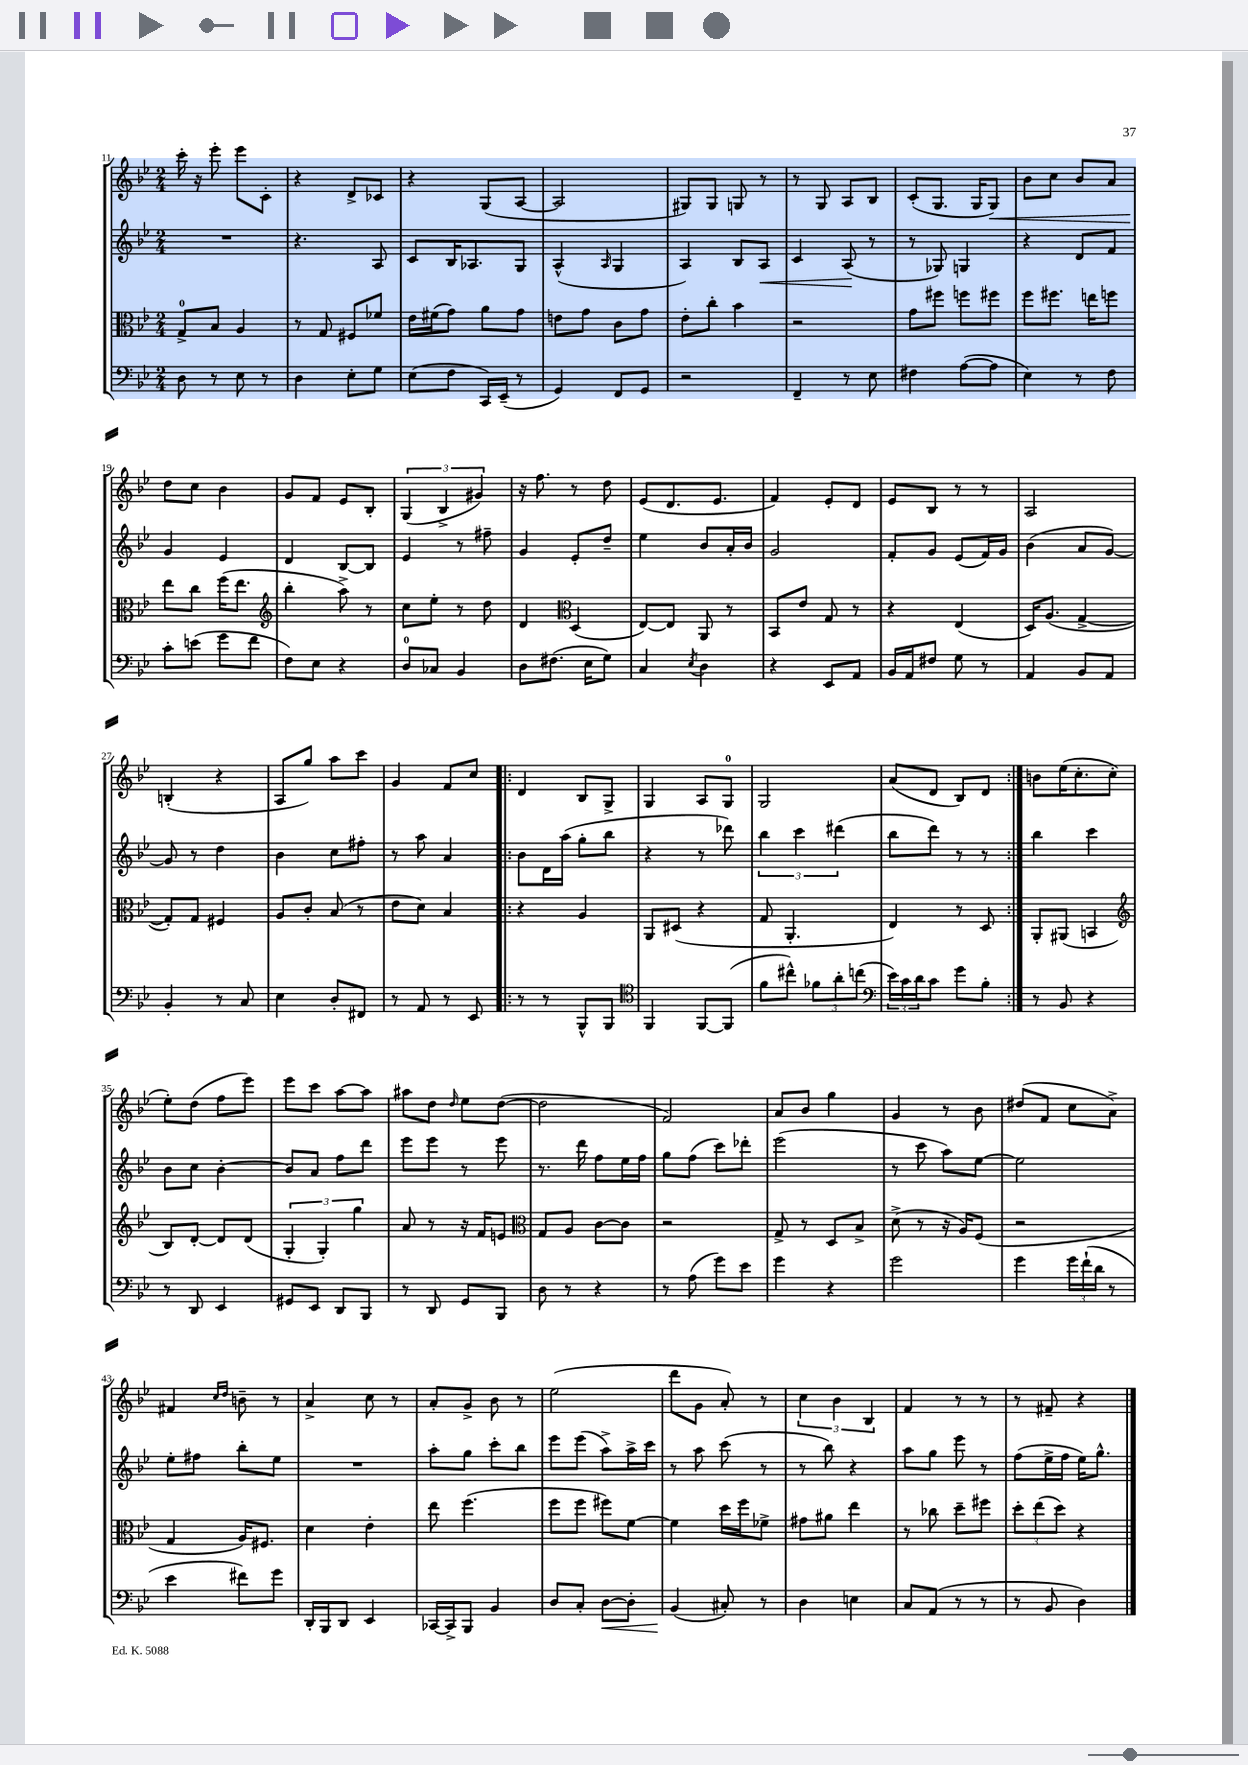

**kern	**dynam	**kern	**kern	**dynam	**kern	**dynam
*part4	*part4	*part3	*part2	*part2	*part1	*part1
*staff4	*staff4	*staff3	*staff2	*staff2	*staff1	*staff1
*clefF4	*	*clefC3	*clefG2	*	*clefG2	*
*k[b-e-]	*	*k[b-e-]	*k[b-e-]	*	*k[b-e-]	*
*M2/4	*	*M2/4	*M2/4	*	*M2/4	*
=11	=11	=11	=11	=11	=11	=11
8D\	.	8G^/L	2r	.	16ccc'\	.
.	.	.	.	.	16r	.
8r	.	8B-/J	.	.	8eee-'\	.
8E-\	.	4A/	.	.	8eee-\L	.
8r	.	.	.	.	8c'\J	.
=12	=12	=12	=12	=12	=12	=12
4D\	.	8r	4.r	.	4r	.
.	.	8G/	.	.	.	.
8E-'\L	.	8F#X/L	.	.	8d^/L	.
8G\J	.	8f-X/J	8A/	.	8c-X/J	.
=13	=13	=13	=13	=13	=13	=13
(8E-\L	.	16e-\LL	8c/L	.	4r	.
.	.	(16f#X\J	.	.	.	.
8F\J	.	8g\J)	16B-/K	.	.	.
.	.	.	8.A-X/	.	.	.
16CC/LL)	.	8a\L	.	.	(8G/L	.
(16EE-~/JJ	.	.	.	.	.	.
8r	.	8g\J	8G/J	.	[8A/J	.
=14	=14	=14	=14	=14	=14	=14
4GG/)	.	8en\L	(4A^^/	.	2A/]	.
.	.	8g\J	.	.	.	.
.	.	.	16qqA/	.	.	.
8FF/L	.	8c\L	4G/	.	.	.
8GG/J	.	8g\J	.	.	.	.
=15	=15	=15	=15	=15	=15	=15
2r	.	8e-'\L	4A/)	.	8G#X/L)	.
.	.	8cc'\J	.	.	8G#/J	.
.	.	4b-\	8B-/L	.	8Gn/	.
!	!	!	!	!LO:HP:b	!	!
.	.	.	8A/J	<	8r	.
=16	=16	=16	=16	=16	=16	=16
4FF~/	.	2r	4c/	.	8r	.
.	.	.	.	.	8G/	.
8r	.	.	(8A/	.	8A/L	.
8E-\	.	.	8r	[	8B-/J	.
=17	=17	=17	=17	=17	=17	=17
4F#X\	.	8g\L	8r	.	(8c'/L	.
.	.	8ff#X\J	8G-X/)	.	8.G/J	.
([8A\L	.	8ffn\L	4Gn/	.	.	.
.	.	.	.	.	16G/KL	.
!	!	!	!	!	!	!LO:HP:b
8A\J]	.	8ff#X\J	.	.	8G/J)	<
=18	=18	=18	=18	=18	=18	=18
4E-\)	.	8ff\L	4r	.	8b-\L	.
.	.	8.ff#X\J	.	.	8cc\J	.
8r	.	.	8d/L	.	8b-/L	.
.	.	16een\KL	.	.	.	.
8F\	.	8ffn\J	8f/J	.	8a/J	.
!!LO:LB:g=z
=19	=19	=19	=19	=19	=19	=19
8c'\L	.	8ee-\L	4g/	.	8dd\L	.
(8en\J	.	8cc\J	.	.	8cc\J	[
8g\L	.	(16ff\KL	4e-/	.	4b-\	.
.	.	8.ee-\J	.	.	.	.
8f\J	.	.	.	.	.	.
=20	=20	=20	=20	=20	=20	=20
*	*	*clefG2	*	*	*	*
8F\L)	.	4bb-'\	4d/	.	8g/L	.
8E-\J	.	.	.	.	8f/J	.
4r	.	8aa^\)	[8B-/L	.	8e-/L	.
.	.	8r	8B-/J]	.	8B-'/J	.
=21	=21	=21	=21	=21	=21	=21
8D/L	.	8cc\L	4e-/	.	(6G/	.
8C-X/J	.	8ee-'\J	.	.	.	.
.	.	.	.	.	6B-^/	.
4BB-/	.	8r	8r	.	.	.
.	.	.	.	.	6g#X/)	.
.	.	8dd\	8ff#X~\	.	.	.
=22	=22	=22	=22	=22	=22	=22
8D\L	.	4d/	4g/	.	16r	.
.	.	.	.	.	8.ff\	.
(8.F#X\J	.	.	.	.	.	.
*	*	*clefC3	*	*	*	*
.	.	(4D/	8e-'/L	.	8r	.
16E-\KL	.	.	.	.	.	.
8G\J)	.	.	8dd~/J	.	8dd\	.
=23	=23	=23	=23	=23	=23	=23
4C/	.	[8E-/L)	4ee-\	.	(8e-/L	.
.	.	8E-/J]	.	.	8.d/	.
8qE-/	.	.	.	.	.	.
4D\	.	8AA/	8b-/L	.	.	.
.	.	.	.	.	8.e-/J	.
.	.	8r	16a'/L	.	.	.
.	.	.	16b-/JJ	.	.	.
=24	=24	=24	=24	=24	=24	=24
4r	.	8BB-/L	2g/	.	4f/)	.
.	.	8e-/J	.	.	.	.
8EE-/L	.	8G/	.	.	8e-'/L	.
8AA/J	.	8r	.	.	8d/J	.
=25	=25	=25	=25	=25	=25	=25
16BB-/LL	.	4r	8f'/L	.	8e-/L	.
16AA/J	.	.	.	.	.	.
8F#X/J	.	.	8g/J	.	8B-/J	.
8G\	.	(4E-/	(8e-/L	.	8r	.
8r	.	.	16f/L)	.	8r	.
.	.	.	16g/JJ	.	.	.
=26	=26	=26	=26	=26	=26	=26
4AA/	.	16D/KL)	(4b-\	.	2A/	.
.	.	(8.A/J	.	.	.	.
8BB-/L	.	[4G^/	8a/L	.	.	.
8AA/J	.	.	[8g/J)	.	.	.
!!LO:LB:g=z
=27	=27	=27	=27	=27	=27	=27
4BB-'/	.	8G'/L])	8g/]	.	(4Bn'/	.
.	.	8G/J	8r	.	.	.
8r	.	4F#X/	4dd\	.	4r	.
8C/	.	.	.	.	.	.
=28	=28	=28	=28	=28	=28	=28
4E-\	.	8A/L	4b-\	.	8A/L	.
.	.	8c'/J	.	.	8gg/J)	.
8D'/L	.	(8B-/	8cc\L	.	8aa\L	.
8FF#X/J	.	8r	8ff#X'\J	.	8ccc\J	.
=29	=29	=29	=29	=29	=29	=29
8r	.	8e-\L	8r	.	4g/	.
8AA/	.	8d\J)	8aa\	.	.	.
8r	.	4B-/	4a/	.	8f/L	.
8EE-/	.	.	.	.	8cc/J	.
=30!|:	=30!|:	=30!|:	=30!|:	=30!|:	=30!|:	=30!|:
8r	.	4r	8b-\L	.	4d/	.
8r	.	.	16d\L	.	.	.
.	.	.	(16aa\JJ	.	.	.
8BBB-^^/L	.	4A/	8gg'\L	.	8B-/L	.
8BBB-/J	.	.	8bb-\J	.	8G^/J	.
=31	=31	=31	=31	=31	=31	=31
*clefC4	*	*	*	*	*	*
4FF/	.	8AA/L	4r	.	4G/	.
.	.	(8D#X/J	.	.	.	.
[8FF/L	.	4r	8r	.	8A/L	.
(8FF/J]	.	.	8ddd-X\)	.	8G/J	.
=32	=32	=32	=32	=32	=32	=32
8f\L	.	8G/	6bb-\	.	2G/	.
8cc#X^^\J)	.	4.AA'/	.	.	.	.
.	.	.	6ccc\	.	.	.
12f-X\L	.	.	.	.	.	.
12a'\	.	.	(6ddd#X\	.	.	.
(12ccn\J	.	.	.	.	.	.
=33	=33	=33	=33	=33	=33	=33
*clefF4	*	*	*	*	*	*
24e-\LL)	.	4E-/)	8bb-\L	.	(8a/L	.
24c\	.	.	.	.	.	.
24d\J	.	.	.	.	.	.
8c\J	.	.	8ddd\J)	.	8d/J	.
8g\L	.	8r	8r	.	8B-/L)	.
8B-'\J	.	8D/	8r	.	8d/J	.
=34:|!	=34:|!	=34:|!	=34:|!	=34:|!	=34:|!	=34:|!
8r	.	8AA'/L	4bb-\	.	8bn\L	.
8BB-/	.	(8AA#X/J	.	.	(16ee-\K	.
.	.	.	.	.	8.cc'\	.
4r	.	4BBn/	4ccc\	.	.	.
.	.	.	.	.	8cc'\J	.
!!LO:LB:g=z
=35	=35	=35	=35	=35	=35	=35
*	*	*clefG2	*	*	*	*
8r	.	8B-/L)	8b-\L	.	8ee-'\L)	.
8DD/	.	[8d'/J	8cc\J	.	(8dd\J	.
4EE-/	.	8d/L]	[4b-'\	.	8ff\L	.
.	.	(8d/J	.	.	8eee-\J)	.
=36	=36	=36	=36	=36	=36	=36
8GG#X/L	.	6G'/	8b-/L]	.	8eee-\L	.
8EE-/J	.	.	8a/J	.	8ccc\J	.
.	.	6G'/)	.	.	.	.
8DD/L	.	.	8ff\L	.	[8aa\L	.
.	.	6gg\	.	.	.	.
8BBB-/J	.	.	8ddd\J	.	8aa\J]	.
=37	=37	=37	=37	=37	=37	=37
8r	.	8a/	8eee-\L	.	8aa#X\L	.
8DD/	.	8r	8eee-\J	.	8dd\J	.
.	.	.	.	.	16qqdd/	.
8GG/L	.	16r	8r	.	8ee-\L	.
.	.	16f/KL	.	.	.	.
8BBB-/J	.	8en/J	8eee-\	.	([8dd\J	.
=38	=38	=38	=38	=38	=38	=38
*	*	*clefC3	*	*	*	*
8D\	.	8G/L	8.r	.	2dd\]	.
8r	.	8A/J	.	.	.	.
.	.	.	16ddd\	.	.	.
4r	.	[8c\L	8ff\L	.	.	.
.	.	8c\J]	16ee-\L	.	.	.
.	.	.	16ff\JJ	.	.	.
=39	=39	=39	=39	=39	=39	=39
8r	.	2r	8gg\L	.	2f/)	.
(8A\	.	.	(8ff\J	.	.	.
8g\L)	.	.	8ccc\L)	.	.	.
8e-\J	.	.	8ddd-X'\J	.	.	.
=40	=40	=40	=40	=40	=40	=40
4g\	.	8G^/	(2eee-\	.	8a/L	.
.	.	8r	.	.	8b-/J	.
4r	.	8D/L	.	.	4gg\	.
.	.	8B-^/J	.	.	.	.
=41	=41	=41	=41	=41	=41	=41
2g\	.	(8d^\	8r	.	4g/	.
.	.	8r	8ccc\	.	.	.
.	.	16r	8aa\L)	.	8r	.
.	.	16A/KL)	.	.	.	.
.	.	(8F/J	[8ee-\J	.	8b-\	.
=42	=42	=42	=42	=42	=42	=42
4g\	.	2r	2ee-\]	.	(8dd#X/L	.
.	.	.	.	.	8f/J	.
24g\LL	.	.	.	.	8cc\L	.
(24f`\	.	.	.	.	.	.
24d\JJ	.	.	.	.	.	.
8r	.	.	.	.	8a^\J)	.
!!LO:LB:g=z
=43	=43	=43	=43	=43	=43	=43
4e-\	.	4G/	8ee-'\L	.	4f#X/	.
.	.	.	8ff#X\J	.	.	.
.	.	.	.	.	16qqcc/LL	.
.	.	.	.	.	16qqdd/JJ	.
8f#X\L)	.	16A/KL)	8bb-'\L	.	8bn~\	.
.	.	8.F#X/J	.	.	.	.
8g\J	.	.	8ee-\J	.	8r	.
=44	=44	=44	=44	=44	=44	=44
16DD'/LL	.	4d\	2r	.	4a^/	.
16BBB-/J	.	.	.	.	.	.
8DD/J	.	.	.	.	.	.
4EE-/	.	4e-'\	.	.	8cc\	.
.	.	.	.	.	8r	.
=45	=45	=45	=45	=45	=45	=45
[16CC-X/LL	.	8ee-\	8aa'\L	.	8a'/L	.
16CC-^/J]	.	.	.	.	.	.
8BBB-/J	.	(4.ff\	8gg\J	.	8g^/J	.
4BB-/	.	.	8ccc'\L	.	8b-\	.
.	.	.	8bb-\J	.	8r	.
=46	=46	=46	=46	=46	=46	=46
8D/L	.	8ff\L	8eee-\L	.	(2ee-\	.
8C'/J	.	8ff\J	(8eee-\J	.	.	.
!	!LO:HP:b	!	!	!	!	!
[8D\L	<	8ff#X\L)	8aa^\L)	.	.	.
8D'\J]	.	[8f\J	16aa^\L	.	.	.
.	.	.	16ccc\JJ	.	.	.
=47	=47	=47	=47	=47	=47	=47
(4BB-/	.	4f\]	8r	.	8ddd\L	.
.	.	.	8aa\	.	8g\J	.
8C#X'/)	[	16dd\LL	(8ccc\	.	8a'/)	.
.	.	16ff\J	.	.	.	.
8r	.	8f-X^\J	8r	.	8r	.
=48	=48	=48	=48	=48	=48	=48
4D\	.	8g#X\L	8r	.	6cc\	.
.	.	8a#X\J	8bb-\)	.	.	.
.	.	.	.	.	6b-\	.
4En\	.	4ee-\	4r	.	.	.
.	.	.	.	.	6B-/	.
=49	=49	=49	=49	=49	=49	=49
8C/L	.	8r	8aa\L	.	4f/	.
(8AA/J	.	8cc-X\	8gg\J	.	.	.
8r	.	8dd~\L	8eee-\	.	8r	.
8r	.	8ff#X\J	8r	.	8r	.
=50	=50	=50	=50	=50	=50	=50
8r	.	12dd'\L	(8ff\L	.	8r	.
.	.	(12ee-\	.	.	.	.
8BB-/	.	.	16ee-^\L	.	8f#X~/	.
.	.	12dd\J)	.	.	.	.
.	.	.	16ff\JJ	.	.	.
4D\)	.	4r	16ee-\KL)	.	4r	.
.	.	.	8.gg^^\J	.	.	.
==	==	==	==	==	==	==
*-	*-	*-	*-	*-	*-	*-
